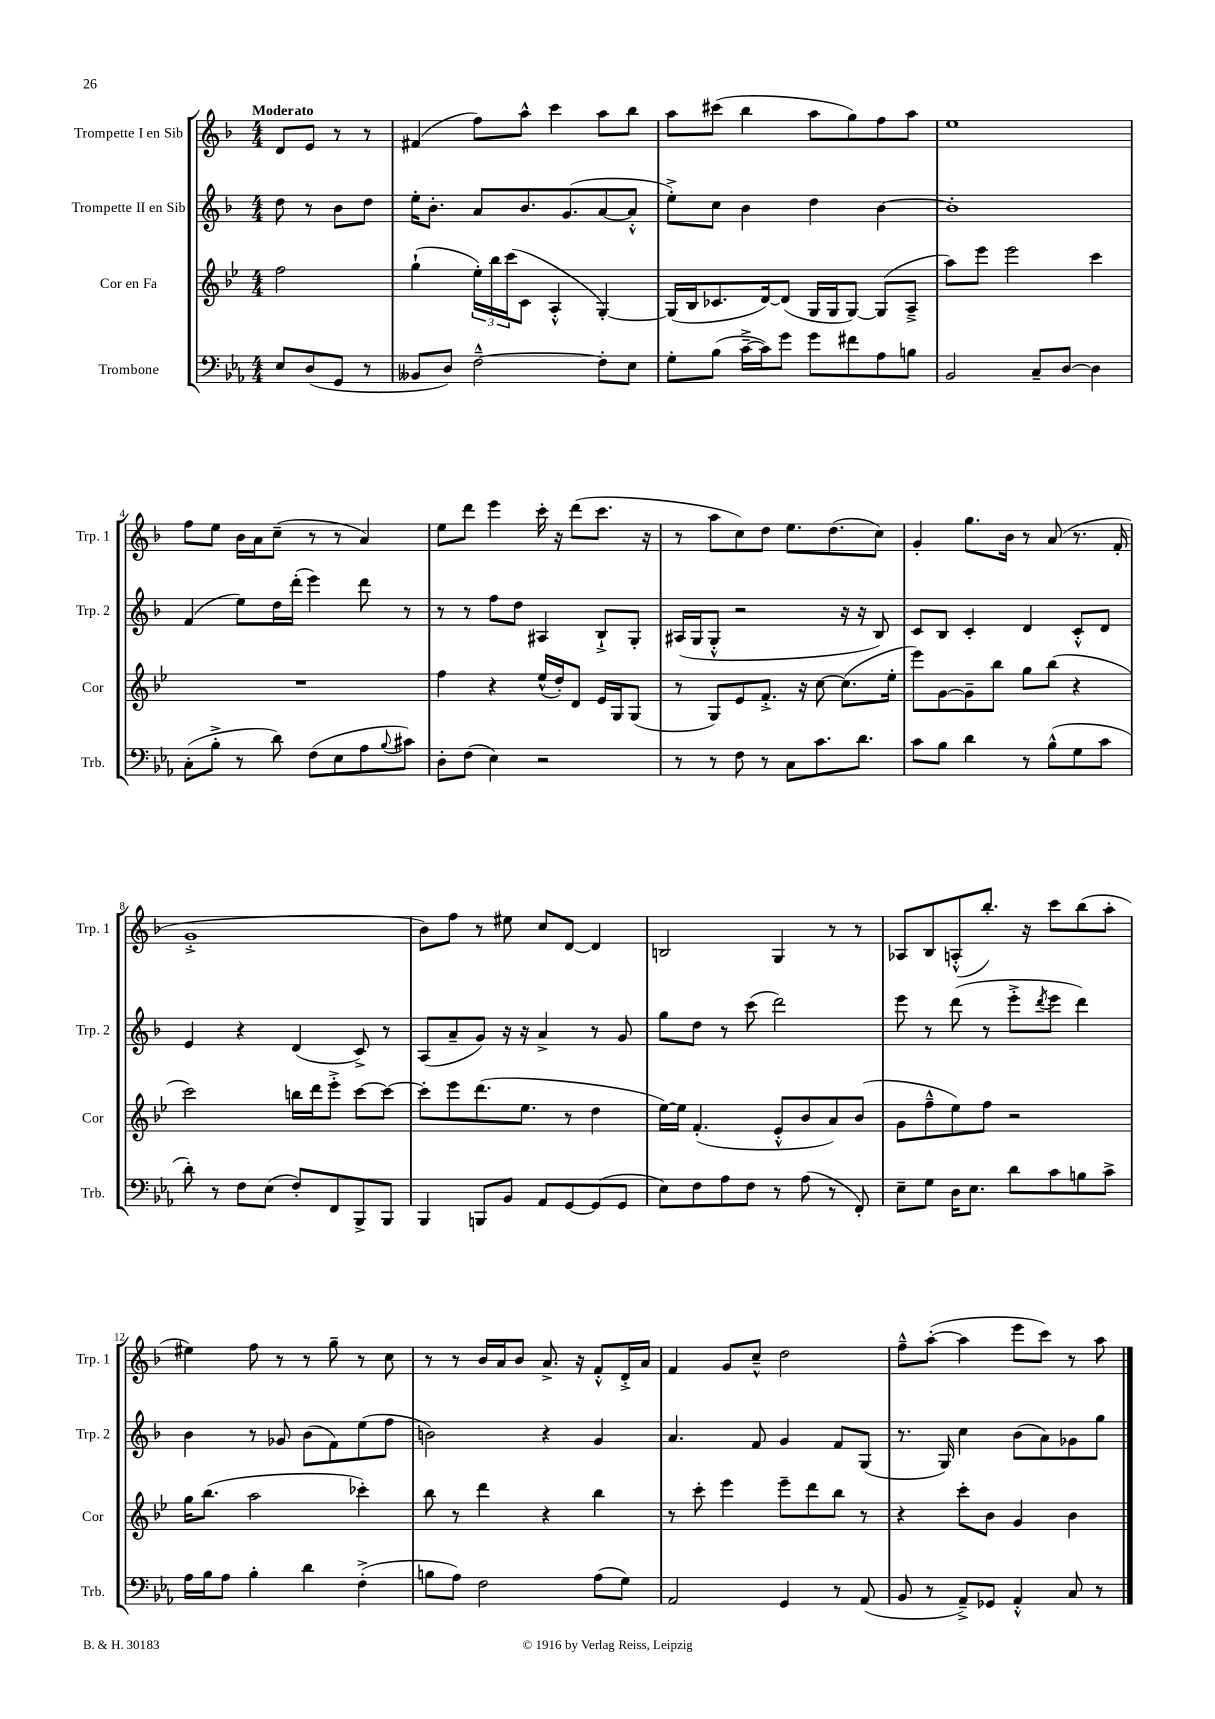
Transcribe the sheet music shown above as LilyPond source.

<<
\new StaffGroup <<
\new Staff = "s0" \with { instrumentName = "Trompette I en Sib" shortInstrumentName = "Trp. 1" } {
    \clef treble \key f \major \numericTimeSignature \time 4/4 \partial 2 \tempo "Moderato"
    d'8 e'8 r8 r8 |
    fis'4( f''8) a''8-^ c'''4 a''8 bes''8 |
    a''8 cis'''8( bes''4 a''8 g''8) f''8 a''8 |
    e''1 |
    f''8 e''8 bes'16 a'16 c''8--( r8 r8 a'4) |
    e''8 d'''8 e'''4 c'''16-. r16 d'''8( c'''8. r16 |
    r8 a''8 c''8) d''8 e''8. d''8.( c''8) |
    g'4-. g''8. bes'16 r8 a'8( r8. f'16-. |
    g'1-.-> |
    bes'8) f''8 r8 eis''8 c''8 d'8~ d'4 |
    b2 g4 r8 r8 |
    aes8 bes8 a8-.-^( bes''8.-.) r16 c'''8 bes''8( a''8-. |
    eis''4) f''8 r8 r8 g''8-- r8 c''8 |
    r8 r8 bes'16 a'16 bes'8 a'8.-> r16 f'8-.-^ d'16-.-> a'16 |
    f'4 g'8 c''8---^ d''2 |
    f''8---^ a''8~-.( a''4 e'''8 c'''8) r8 a''8 \bar "|." |
}
\new Staff = "s1" \with { instrumentName = "Trompette II en Sib" shortInstrumentName = "Trp. 2" } {
    \clef treble \key f \major \numericTimeSignature \time 4/4 \partial 2
    d''8 r8 bes'8 d''8 |
    e''16-. bes'8.-. a'8 bes'8. g'8.( a'8~ a'8-.-^ |
    e''8-.->) c''8 bes'4 d''4 bes'4~ |
    bes'1-. |
    f'4( e''8) d''16 d'''16-.( e'''4) d'''8 r8 |
    r8 r8 f''8 d''8 ais4 bes8-!-> g8-. |
    ais16( g16 g8-.-^ r2 r16 r16 bes8) |
    c'8 bes8 c'4-. d'4 c'8-.-^ d'8 |
    e'4 r4 d'4( c'8->) r8 |
    a8( a'8-- g'8) r16 r16 a'4-> r8 g'8 |
    g''8 d''8 r8 c'''8( d'''2) |
    e'''8 r8 d'''8( r8 e'''8-.-> \acciaccatura { d'''8 } e'''8 d'''4) |
    bes'4 r8 ges'8 bes'8( f'8) e''8( f''8 |
    b'2) r4 g'4 |
    a'4. f'8 g'4 f'8 g8( |
    r8. g16) c''4 bes'8( a'8) ges'8 g''8 \bar "|." |
}
\new Staff = "s2" \with { instrumentName = "Cor en Fa" shortInstrumentName = "Cor" } {
    \clef treble \key bes \major \numericTimeSignature \time 4/4 \partial 2
    f''2 |
    g''4-!( \tuplet 3/2 { ees''16-.) bes''16 c'''16( } c'8 a4-.-^ g4~-.) |
    g16( bes16 ces'8. d'16~) d'8( g16 g16 g8~) g8( a8---> |
    a''8) ees'''8 ees'''2 c'''4 |
    R1 |
    f''4 r4 ees''16-^( d''16-.) d'8 ees'16 g16 g8( |
    r8 g8) ees'8 f'8.-.-> r16 c''8~ c''8.( ees''16-. |
    ees'''8) g'8~ g'8-- bes''8 g''8 bes''8( r4 |
    c'''2) b''16 d'''16 ees'''8-.-> c'''8~ c'''8~ |
    c'''8-. ees'''8 d'''8.( ees''8. r8 d''4 |
    ees''16~) ees''16 f'4.-.( ees'8-.-^ bes'8 a'8) bes'8( |
    g'8 f''8---^ ees''8) f''8 r2 |
    g''16 bes''8.( a''2 ces'''4-.) |
    bes''8 r8 d'''4 r4 bes''4 |
    r8 c'''8-. ees'''4 ees'''8-- d'''8 bes''8 r8 |
    r4 c'''8-. bes'8 g'4 bes'4 \bar "|." |
}
\new Staff = "s3" \with { instrumentName = "Trombone" shortInstrumentName = "Trb." } {
    \clef bass \key ees \major \numericTimeSignature \time 4/4 \partial 2
    ees8 d8( g,8 r8 |
    beses,8 d8) f2~---^ f8-. ees8 |
    g8-. bes8( c'16~---> c'16) g'8 g'8 fis'8 aes8 b8 |
    bes,2 c8-- d8~ d4 |
    c8-.( bes8-.-> r8 d'8) f8( ees8 aes8 \appoggiatura { bes8 } cis'8) |
    d8-. f8( ees4) r2 |
    r8 r8 f8 r8 c8 c'8. d'8. |
    c'8 bes8 d'4 r8 bes8-^( g8 c'8 |
    d'8-.) r8 f8 ees8( f8-.) f,8 bes,,8-> bes,,8 |
    bes,,4 b,,8 bes,8 aes,8 g,8~ g,8( g,8 |
    ees8) f8 aes8 f8 r8 aes8( r8 f,8-.) |
    ees8-- g8 d16 ees8. d'8 c'8 b8 c'8-> |
    aes16 bes16 aes8 bes4-. d'4 f4-.->( |
    b8 aes8) f2 aes8( g8) |
    aes,2 g,4 r8 aes,8( |
    bes,8 r8 aes,8--->) ges,8 aes,4-.-^ c8 r8 \bar "|." |
}
>>
>>
